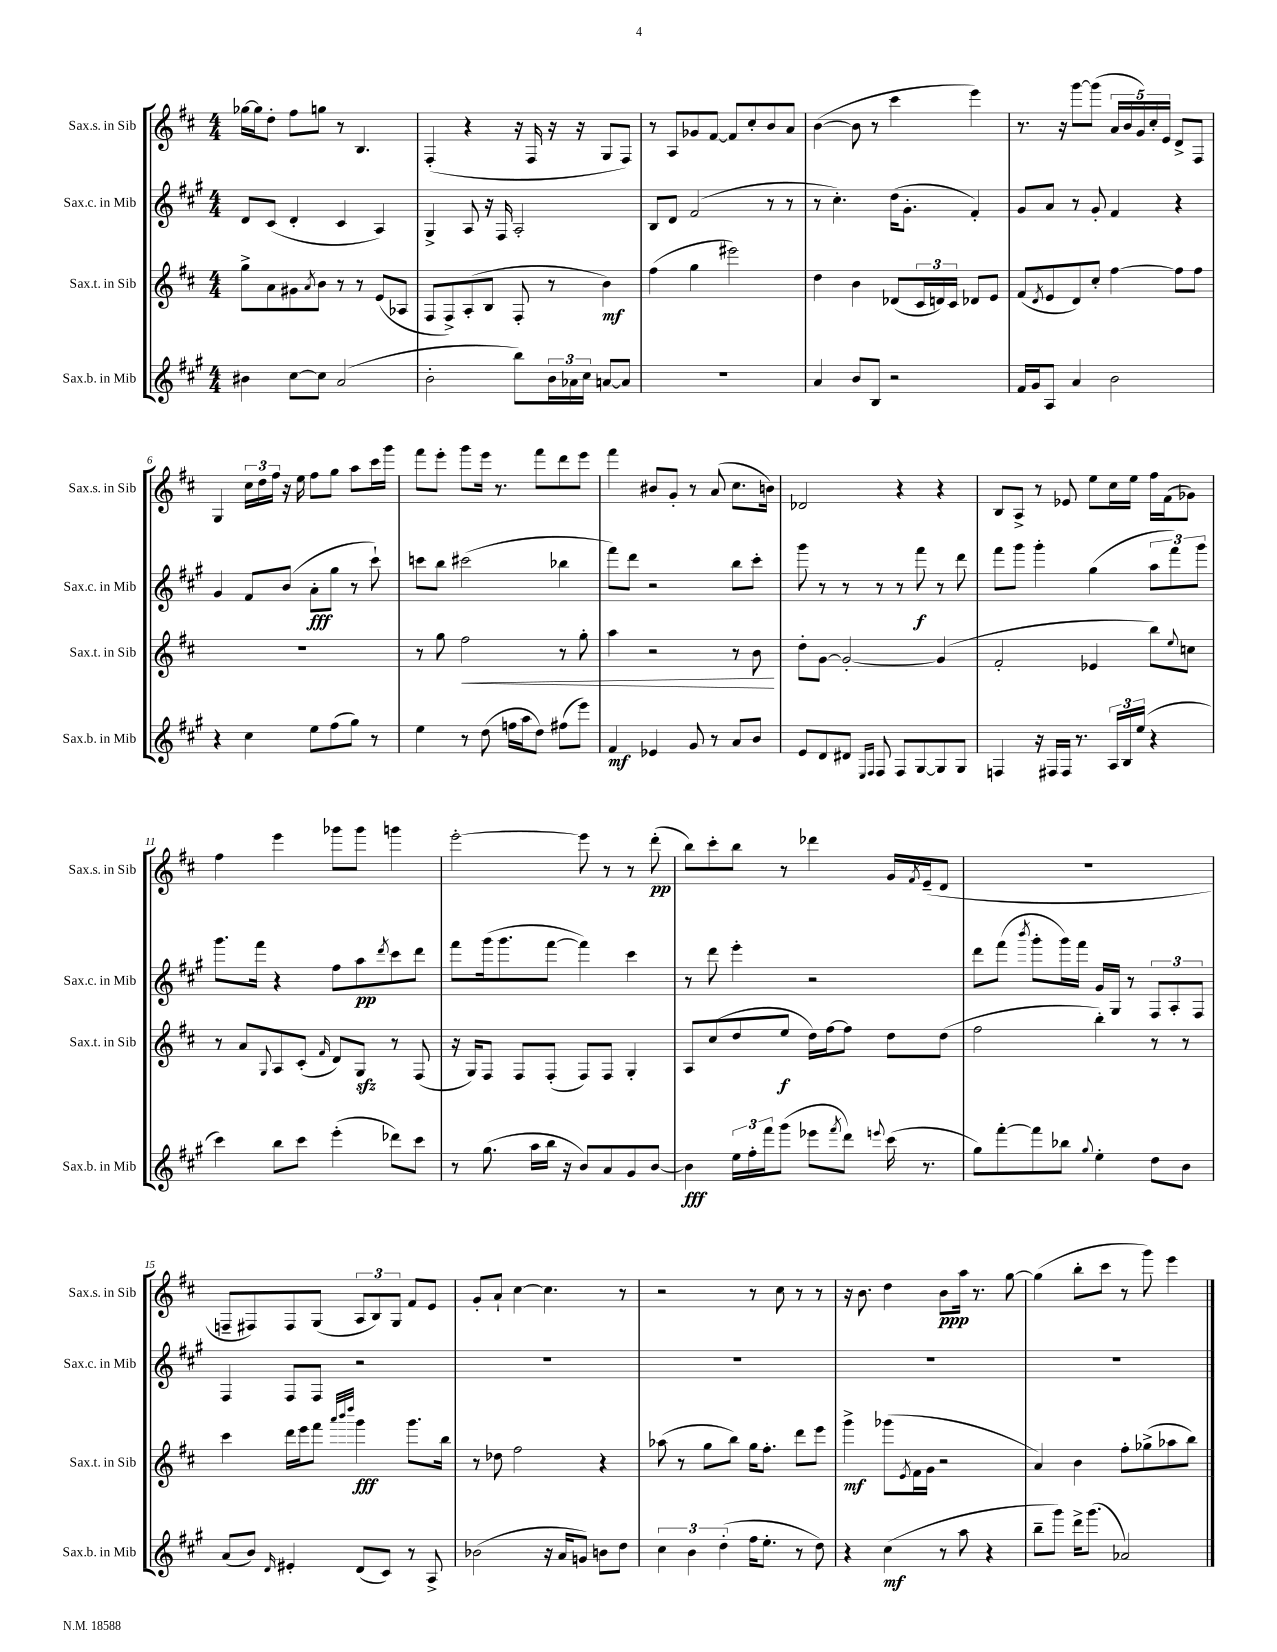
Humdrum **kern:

**kern	**dynam	**kern	**dynam	**kern	**dynam	**kern	**dynam
*part4	*part4	*part3	*part3	*part2	*part2	*part1	*part1
*staff4	*staff4	*staff3	*staff3	*staff2	*staff2	*staff1	*staff1
*I"Sax.b. in Mib	*	*I"Sax.t. in Sib	*	*I"Sax.c. in Mib	*	*I"Sax.s. in Sib	*
*I'Sax.b. in Mib	*	*I'Sax.t. in Sib	*	*I'Sax.c. in Mib	*	*I'Sax.s. in Sib	*
*clefG2	*	*clefG2	*	*clefG2	*	*clefG2	*
*k[f#c#g#]	*	*k[f#c#]	*	*k[f#c#g#]	*	*k[f#c#]	*
*M4/4	*	*M4/4	*	*M4/4	*	*M4/4	*
=1	=1	=1	=1	=1	=1	=1	=1
4b#X\	.	8gg^\L	.	8d/L	.	[16gg-X\LL	.
.	.	.	.	.	.	16gg-\J]	.
.	.	8a\	.	(8c#/J	.	8dd'\J	.
[8cc#\L	.	8g#X\	.	4d'/	.	8ff#\L	.
.	.	8qa/	.	.	.	.	.
8cc#\J]	.	8b\J	.	.	.	8ggn\J	.
(2a/	.	8r	.	4c#/	.	8r	.
.	.	8r	.	.	.	4.B/	.
.	.	(8e/L	.	4A/)	.	.	.
.	.	8A-X/J	.	.	.	.	.
=2	=2	=2	=2	=2	=2	=2	=2
2b'\	.	8F#/L	.	4G#^/	.	(4F#'/	.
.	.	8F#^/)	.	.	.	.	.
.	.	(8A'/	.	8A/	.	4r	.
.	.	8B/J	.	16r	.	.	.
.	.	.	.	16F#/	.	.	.
8bb\L)	.	8F#'/	.	2A'/	.	16r	.
.	.	.	.	.	.	16F#/	.
24b\L	.	8r	.	.	.	16r	.
24a-X\	.	.	.	.	.	.	.
.	.	.	.	.	.	16r	.
24cc#\JJ	.	.	.	.	.	.	.
[8an/L	.	4b\)	mf	.	.	8G/L	.
8a/J]	.	.	.	.	.	8F#/J)	.
=3	=3	=3	=3	=3	=3	=3	=3
1r	.	(4ff#\	.	8B/L	.	8r	.
.	.	.	.	8d/J	.	8A/L	.
.	.	4gg\	.	(2f#/	.	8g-X/	.
.	.	.	.	.	.	[8f#/J	.
.	.	2eee#X\)	.	.	.	8f#/L]	.
.	.	.	.	.	.	8cc#'/	.
.	.	.	.	8r	.	8b/	.
.	.	.	.	8r	.	8a/J	.
=4	=4	=4	=4	=4	=4	=4	=4
4a/	.	4dd\	.	8r	.	([4b\	.
.	.	.	.	4.cc#'\)	.	.	.
8b/L	.	4b\	.	.	.	8b\]	.
8B/J	.	.	.	.	.	8r	.
2r	.	(8d-X/L	.	(16dd\KL	.	4ccc#\	.
.	.	.	.	8.g#'\J	.	.	.
.	.	24c#/L	.	.	.	.	.
.	.	24dn/)	.	.	.	.	.
.	.	24c#/JJ	.	.	.	.	.
.	.	8d-X/L	.	4f#'/)	.	4eee\)	.
.	.	8e/J	.	.	.	.	.
=5	=5	=5	=5	=5	=5	=5	=5
16f#/LL	.	(8f#/L	.	8g#/L	.	8.r	.
16g#/J	.	.	.	.	.	.	.
.	.	8qd/	.	.	.	.	.
8A/J	.	8e/	.	8a/J	.	.	.
.	.	.	.	.	.	16r	.
4a/	.	8d/)	.	8r	.	[8ggg\L	.
.	.	8cc#'/J	.	8g#'/	.	(8ggg\J]	.
2b\	.	[4ff#\	.	4f#/	.	20a/LL	.
.	.	.	.	.	.	20b/	.
.	.	.	.	.	.	20g/)	.
.	.	.	.	.	.	20cc#'/	.
.	.	.	.	.	.	20e/JJ	.
.	.	8ff#\L]	.	4r	.	8d^/L	.
.	.	8ff#\J	.	.	.	8F#/J	.
!!LO:LB:g=z
=6	=6	=6	=6	=6	=6	=6	=6
4r	.	1r	.	4g#/	.	4G/	.
4cc#\	.	.	.	8f#/L	.	24cc#\LL	.
.	.	.	.	.	.	24dd\	.
.	.	.	.	.	.	24ff#\JJ	.
.	.	.	.	(8b/J	.	16r	.
.	.	.	.	.	.	16ee\	.
8ee\L	.	.	.	8a'\L	fff	8ff#\L	.
(8ff#\	.	.	.	8gg#\J	.	8gg\J	.
8gg#\J)	.	.	.	8r	.	8aa\L	.
8r	.	.	.	8ccc#`\)	.	16ccc#\L	.
.	.	.	.	.	.	16ggg\JJ	.
=7	=7	=7	=7	=7	=7	=7	=7
4ee\	.	8r	.	8cccn\L	.	8fff#\L	.
.	.	8gg\	.	8bb\J	.	8eee'\J	.
!	!	!	!LO:HP:b	!	!	!	!
8r	.	2ff#\	<	(2ccc#X\	.	8ggg\L	.
(8dd\	.	.	.	.	.	16eee\Jk	.
.	.	.	.	.	.	8.r	.
16ffn\LL	.	.	.	.	.	.	.
16aa\J	.	.	.	.	.	.	.
8dd\J)	.	.	.	.	.	8fff#\L	.
(8ff#X\L	.	8r	.	4bb-X\	.	8ddd\	.
8eee\J)	.	8gg'\	.	.	.	8eee\J	.
=8	=8	=8	=8	=8	=8	=8	=8
4f#/	mf	4aa\	.	8fff#\L)	.	4fff#\	.
.	.	.	.	8ddd\J	.	.	.
4e-X/	.	2r	.	2r	.	8b#X/L	.
.	.	.	.	.	.	8g'/J	.
8g#/	.	.	.	.	.	8r	.
8r	.	.	.	.	.	(8a/	.
8a/L	.	8r	.	8bb\L	.	8.cc#\L	.
8b/J	.	8b\	.	8ccc#'\J	.	.	.
.	.	.	.	.	.	16bn\Jk)	.
.	.	.	[	.	.	.	.
=9	=9	=9	=9	=9	=9	=9	=9
8e/L	.	8dd'\L	.	8ggg#\	.	2d-X/	.
8d/	.	[8g\J	.	8r	.	.	.
8d#X/J	.	2g'/_	.	8r	.	.	.
16qqE/LL	.	.	.	.	.	.	.
16qqF#/JJ	.	.	.	.	.	.	.
8F#/	.	.	.	8r	.	.	.
8F#/L	.	.	.	8r	.	4r	.
[8G#/	.	.	.	8fff#\	f	.	.
8G#/]	.	(4g/]	.	8r	.	4r	.
8G#/J	.	.	.	8ddd\	.	.	.
=10	=10	=10	=10	=10	=10	=10	=10
4Fn/	.	2f#'/	.	8fff#\L	.	8B/L	.
.	.	.	.	8ggg#\J	.	8A^/J	.
16r	.	.	.	4ggg#'\	.	8r	.
16F#X/LL	.	.	.	.	.	.	.
16F#/JJ	.	.	.	.	.	8e-X/	.
8.r	.	.	.	.	.	.	.
.	.	4e-X/	.	(4gg#\	.	8ee\L	.
24A/LL	.	.	.	.	.	16cc#\L	.
24B/	.	.	.	.	.	.	.
.	.	.	.	.	.	16ee\JJ	.
(24ee/JJ	.	.	.	.	.	.	.
4r	.	8bb\L)	.	12aa\L	.	16ff#\LL	.
.	.	.	.	.	.	(16f#\J	.
.	.	.	.	12fff#\)	.	.	.
.	.	8qqee/	.	.	.	.	.
.	.	8ccn\J	.	.	.	8g-X\J)	.
.	.	.	.	12ggg#\J	.	.	.
!!LO:LB:g=z
=11	=11	=11	=11	=11	=11	=11	=11
4ccc#\)	.	8r	.	8.ggg#\L	.	4ff#\	.
.	.	8a/L	.	.	.	.	.
.	.	.	.	16fff#\Jk	.	.	.
.	.	8qqG/	.	.	.	.	.
8bb\L	.	8A/	.	4r	.	4eee\	.
8ccc#\J	.	(8c#'/J	.	.	.	.	.
.	.	16qqf#/	.	.	.	.	.
(4eee'\	.	8d/L)	.	8ff#\L	.	8ggg-X\L	.
.	.	8Gzz/J	.	8aa\	pp	8ggg-\J	.
.	.	.	.	8qddd/	.	.	.
8ddd-X\L)	.	8r	.	8ccc#\	.	4gggn\	.
8ccc#\J	.	(8F#/	.	8ddd\J	.	.	.
=12	=12	=12	=12	=12	=12	=12	=12
8r	.	16r	.	8fff#\L	.	[2eee'\	.
.	.	16G/KL)	.	.	.	.	.
(8.gg#\	.	8F#/J	.	(16ggg#\k	.	.	.
.	.	.	.	8.ggg#\	.	.	.
.	.	8F#/L	.	.	.	.	.
16aa\LL	.	.	.	.	.	.	.
16bb\JJ	.	(8F#'/J	.	[8fff#\J	.	.	.
16r	.	.	.	.	.	.	.
8b/L)	.	8F#/L)	.	4fff#\])	.	8eee\]	.
8a/	.	8F#/J	.	.	.	8r	.
8g#/	.	4G'/	.	4ccc#\	.	8r	.
[8b/J	.	.	.	.	.	(8ddd'\	pp
=13	=13	=13	=13	=13	=13	=13	=13
4b\]	fff	8A/L	.	8r	.	8bb\L)	.
.	.	(8cc#/	.	8ddd\	.	8ccc#'\	.
24ee\LL	.	8dd/	.	4eee'\	.	8bb\J	.
24ff#'\	.	.	.	.	.	.	.
24fff#\J	.	.	.	.	.	.	.
(8ggg#\J	.	8ee/J	f	.	.	8r	.
8eee-X\L	.	16dd\LL)	.	2r	.	4ddd-X\	.
.	.	[16ff#\J	.	.	.	.	.
8qfff#/	.	.	.	.	.	.	.
8ddd\J)	.	8ff#\J]	.	.	.	.	.
8qqeeen/	.	.	.	.	.	.	.
(16ccc#\	.	8dd\L	.	.	.	16g/LL	.
.	.	.	.	.	.	8qf#/	.
8.r	.	.	.	.	.	(16e~/J	.
.	.	(8dd\J	.	.	.	8d/J	.
=14	=14	=14	=14	=14	=14	=14	=14
8gg#\L)	.	2ff#\	.	8ddd\L	.	1r	.
[8fff#'\	.	.	.	(8fff#\J	.	.	.
.	.	.	.	8qbbb/	.	.	.
8fff#\]	.	.	.	8ggg#'\L	.	.	.
8bb-X\J	.	.	.	16ggg#\L)	.	.	.
.	.	.	.	16fff#\JJ	.	.	.
8qqgg#/	.	.	.	.	.	.	.
4ee'\	.	4bb'\)	.	16g#/LL	.	.	.
.	.	.	.	16G#/JJ	.	.	.
.	.	.	.	8r	.	.	.
8dd\L	.	8r	.	12F#/L	.	.	.
.	.	.	.	12A'/	.	.	.
8b\J	.	8r	.	.	.	.	.
.	.	.	.	12F#/J	.	.	.
!!LO:LB:g=z
=15	=15	=15	=15	=15	=15	=15	=15
(8a/L	.	4ccc#\	.	4F#/	.	8Fn~/L	.
8b/J)	.	.	.	.	.	8F#X/)	.
16qqd/	.	.	.	.	.	.	.
4e#X'/	.	16ddd\LL	.	8F#/L	.	8F#/	.
.	.	16eee\J	.	.	.	.	.
.	.	8fff#\J	.	8F#/J	.	(8G/J	.
.	.	32qqaaa/LLL	.	.	.	.	.
.	.	32qqbbb/	.	.	.	.	.
.	.	32qqdddd/JJJ	.	.	.	.	.
(8d/L	.	4ggg\	fff	2r	.	12A/L	.
.	.	.	.	.	.	12B/)	.
8c#/J)	.	.	.	.	.	.	.
.	.	.	.	.	.	12G/J	.
8r	.	8.ggg\L	.	.	.	8f#/L	.
8A^/	.	.	.	.	.	8e/J	.
.	.	16bb\Jk	.	.	.	.	.
=16	=16	=16	=16	=16	=16	=16	=16
(2b-X\	.	8r	.	1r	.	8g'/L	.
.	.	8dd-X\	.	.	.	8a`/J	.
.	.	2ff#\	.	.	.	[4cc#\	.
16r	.	.	.	.	.	4.cc#\]	.
16a/KL	.	.	.	.	.	.	.
8gn/J)	.	.	.	.	.	.	.
8bn\L	.	4r	.	.	.	.	.
8dd\J	.	.	.	.	.	8r	.
=17	=17	=17	=17	=17	=17	=17	=17
6cc#\	.	(8aa-X\	.	1r	.	2r	.
.	.	8r	.	.	.	.	.
6b\	.	.	.	.	.	.	.
.	.	8gg\L	.	.	.	.	.
(6dd'\	.	.	.	.	.	.	.
.	.	8bb\J)	.	.	.	.	.
16ff#\KL	.	16gg\KL	.	.	.	8r	.
8.ee'\J	.	8.ff#'\J	.	.	.	.	.
.	.	.	.	.	.	8cc#\	.
8r	.	8ddd\L	.	.	.	8r	.
8dd\)	.	8eee\J	.	.	.	8r	.
=18	=18	=18	=18	=18	=18	=18	=18
4r	.	4ggg^\	mf	1r	.	16r	.
.	.	.	.	.	.	8.b\	.
(4cc#\	mf	(8ggg-X\L	.	.	.	4dd\	.
.	.	8qe/	.	.	.	.	.
.	.	16f#\L	.	.	.	.	.
.	.	16g\JJ	.	.	.	.	.
8r	.	2r	.	.	.	8b\L	ppp
8aa\	.	.	.	.	.	16aa\Jk	.
.	.	.	.	.	.	8.r	.
4r	.	.	.	.	.	.	.
.	.	.	.	.	.	[8gg\	.
=19	=19	=19	=19	=19	=19	=19	=19
8bb~\L	.	4a/)	.	1r	.	(4gg\]	.
8ggg#\J)	.	.	.	.	.	.	.
16ddd^\KL	.	4b\	.	.	.	8bb'\L	.
(8.ggg#\J	.	.	.	.	.	.	.
.	.	.	.	.	.	8ccc#\J	.
2a-X/)	.	8ff#'\L	.	.	.	8r	.
.	.	(8gg-X^\	.	.	.	8ggg\)	.
.	.	8aa-X\	.	.	.	4eee\	.
.	.	8bb\J)	.	.	.	.	.
==	==	==	==	==	==	==	==
*-	*-	*-	*-	*-	*-	*-	*-
